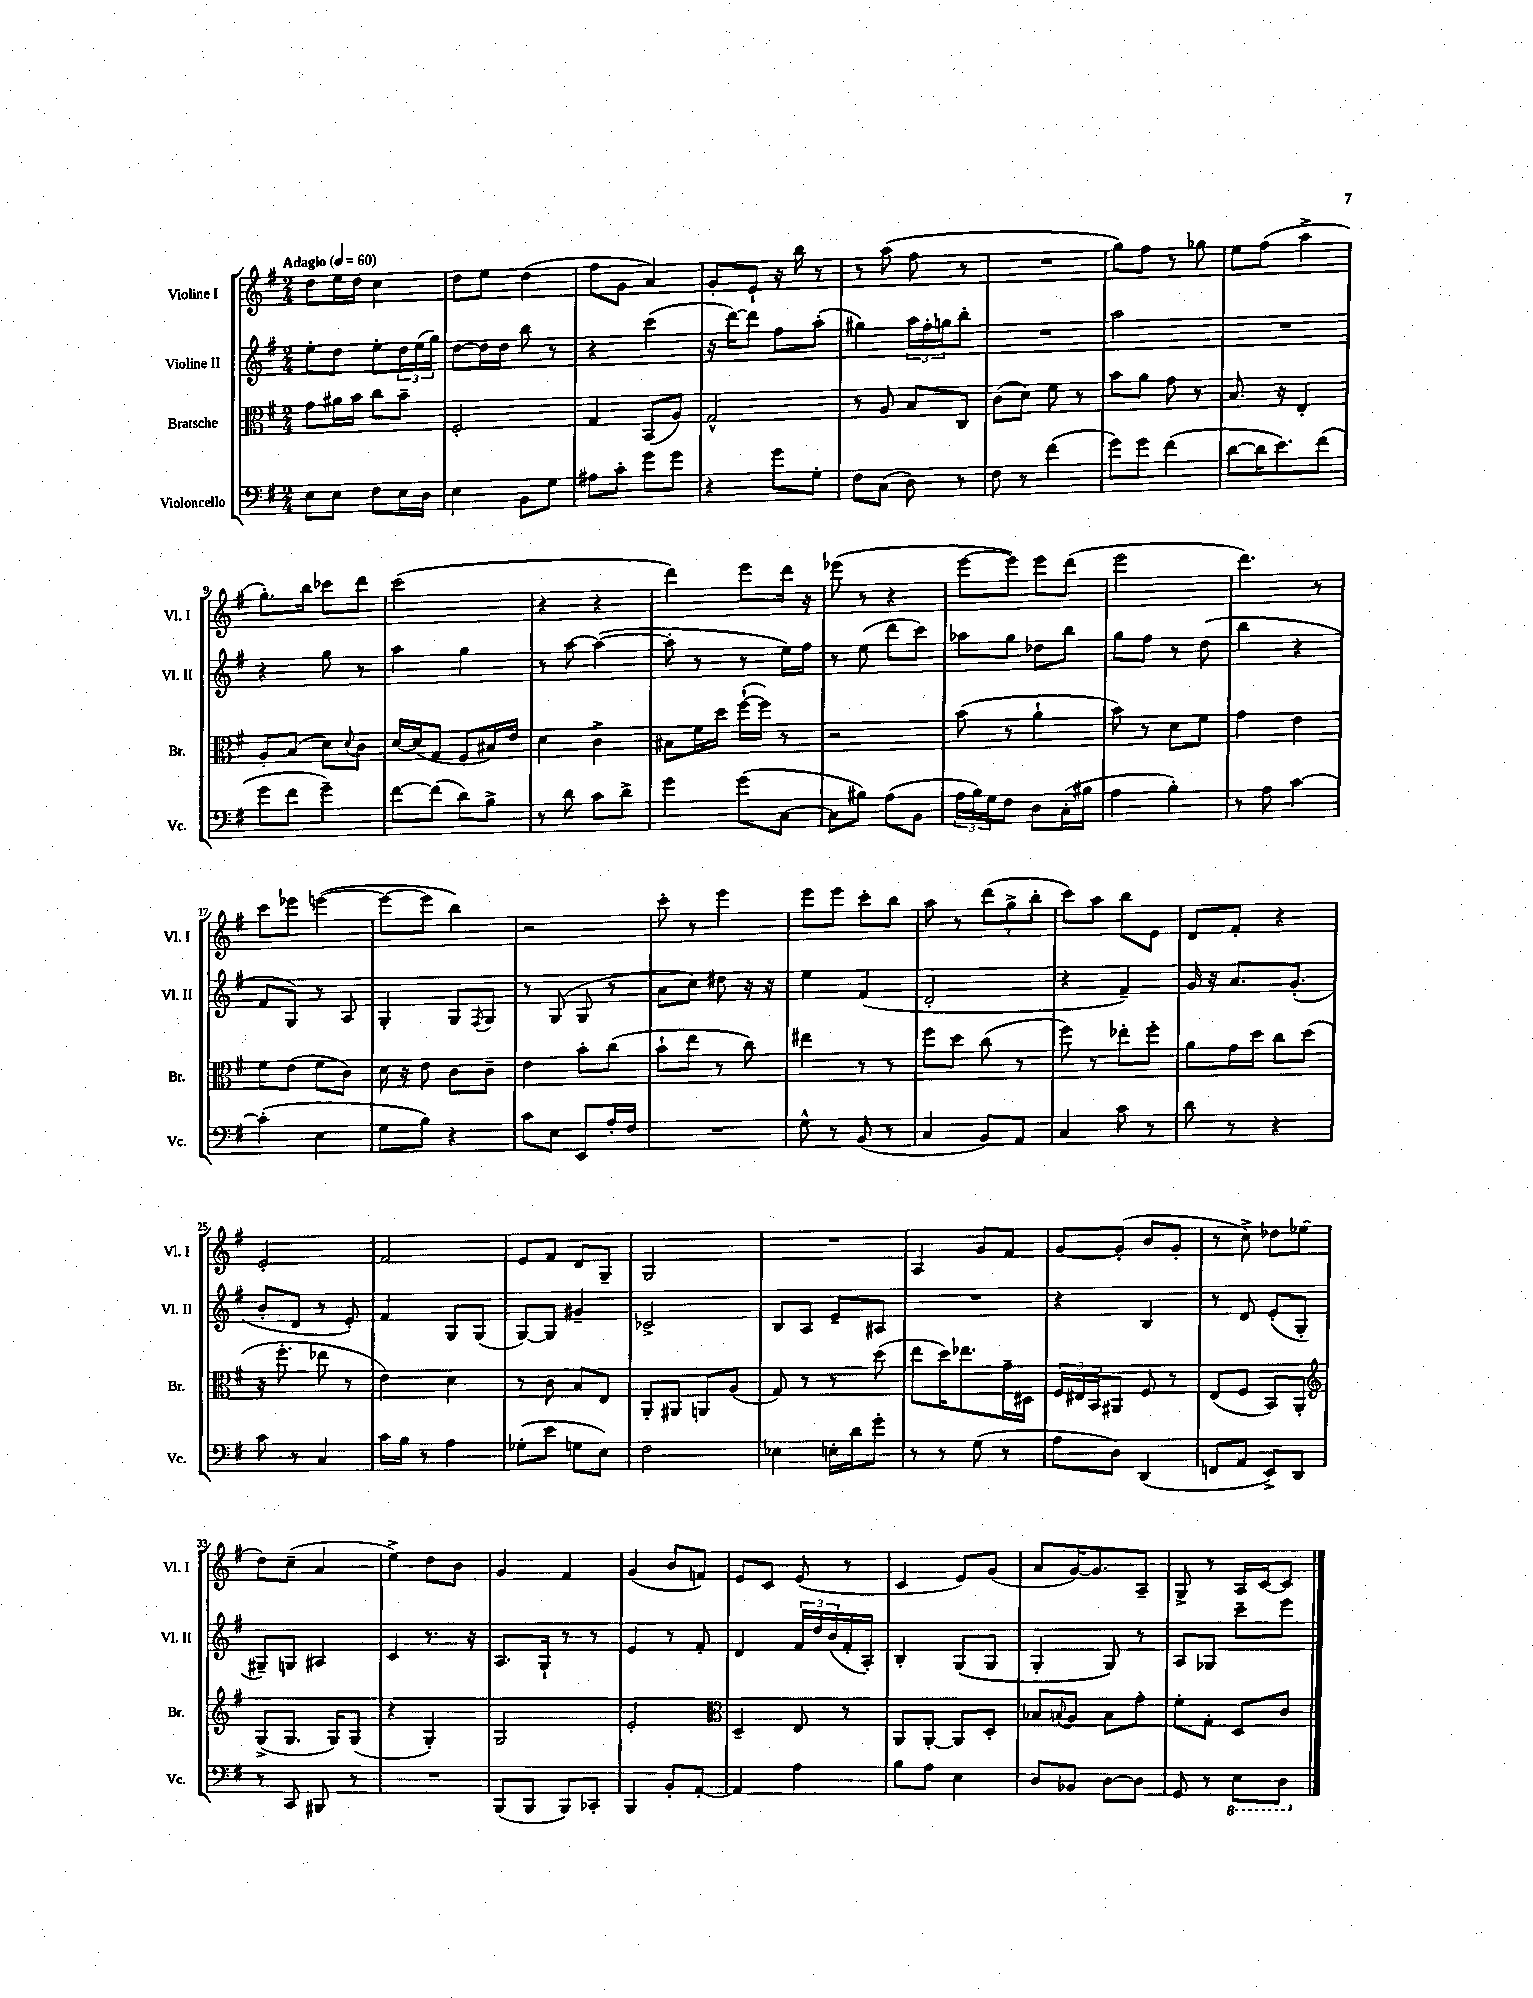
<<
\new StaffGroup <<
\new Staff = "s0" \with { instrumentName = "Violine I" shortInstrumentName = "Vl. I" } {
    \clef treble \key g \major \numericTimeSignature \time 2/4 \tempo "Adagio" 4 = 60
    d''8 e''16 d''16 c''4 |
    d''8 e''8 d''4( |
    fis''8 g'8 a'4) |
    g'8-. e'8-! r16 b''16 r8 |
    r8 a''8( fis''8 r8 |
    R2 |
    g''8) fis''8 r8 ges''8 |
    e''8 fis''8( a''4-> |
    g''8.-.) b''16 ces'''8 d'''8 |
    c'''2( |
    r4 r4 |
    d'''4) e'''8 d'''16 r16 |
    ees'''8( r8 r4 |
    e'''8~ e'''8) e'''8 d'''8( |
    e'''2 |
    d'''4.) r8 |
    c'''8 ees'''8 e'''4~( |
    e'''8~ e'''8 b''4) |
    r2 |
    c'''8-. r8 e'''4 |
    e'''8 e'''8 c'''8-. b''8 |
    a''8 r8 \tuplet 3/2 { d'''8( g''8-> b''8-. } |
    c'''8) a''8 b''8 e'8 |
    d'8 fis'8-. r4 |
    e'2-. |
    fis'2 |
    e'8 fis'8 d'8 g8-- |
    g2 |
    R2 |
    a4 g'8 fis'8 |
    g'8~ g'8-.( b'8 g'8-. |
    r8 c''8->) des''8 ees''8( |
    d''8) c''8--( a'4 |
    e''4->) d''8 b'8 |
    g'4 fis'4 |
    g'4( b'8 f'8) |
    e'8 c'8 e'8( r8 |
    c'4 e'8) g'8( |
    a'8 g'16~) g'8. a8-- |
    g8-> r8 a16 c'16~ c'8 \bar "|." |
}
\new Staff = "s1" \with { instrumentName = "Violine II" shortInstrumentName = "Vl. II" } {
    \clef treble \key g \major \numericTimeSignature \time 2/4
    e''8-. d''8 e''8-. \tuplet 3/2 { d''16 e''16( g''16) } |
    d''8~ d''16 d''16 b''8 r8 |
    r4 c'''4( |
    r16 d'''16~) d'''8 fis''8 a''8-.( |
    gis''4) \tuplet 3/2 { a''16 fis''16-. g''16 } b''8-. |
    R2 |
    a''2 |
    R2 |
    r4 g''8 r8 |
    a''4 g''4 |
    r8 a''8~ a''4~( |
    a''8-. r8 r8 e''16) fis''16 |
    r8 e''8( d'''8 c'''8) |
    aes''8 g''8 des''8 b''8 |
    g''8 fis''8 r8 d''8( |
    b''4 r4 |
    fis'8 g8) r8 a8 |
    g4-. g8 \acciaccatura { fis8 } g8 |
    r8 g8( g8 r8 |
    a'8 c''8) dis''8 r16 r16 |
    e''4 fis'4( |
    d'2-. |
    r4 fis'4--) |
    g'16 r16 a'8. g'8.-.( |
    b'8-. d'8 r8 e'8-.) |
    fis'4 g8 g8( |
    g8~) g8 gis'4-- |
    ces'2-> |
    b8 a8 e'8-- ais8 |
    R2 |
    r4 b4 |
    r8 d'8 e'8-.( g8-. |
    gis8--) g8 ais4 |
    c'4 r8. r16 |
    a8. g16-! r8 r8 |
    e'4 r8 fis'8-. |
    d'4 \tuplet 3/2 { fis'16 d''16 b'16( } fis'16-. a16-.) |
    b4-. g8( g8 |
    g4-. g8) r8 |
    a8 ges8 c'''8-- e'''8 \bar "|." |
}
\new Staff = "s2" \with { instrumentName = "Bratsche" shortInstrumentName = "Br." } {
    \clef alto \key g \major \numericTimeSignature \time 2/4
    g'8 ais'16 b'16 c''8 b'8-- |
    fis2-. |
    g4 b,8( a8) |
    g2-^ |
    r8 a8 b8 c8 |
    c'8( d'8) fis'8 r8 |
    b'8 a'8 g'8 r8 |
    b8. r16 e4-. |
    a8-. b8( d'8) \appoggiatura { d'8 } c'8 |
    d'16~ d'16( g8 fis8 bis16) e'16 |
    d'4 c'4-> |
    bis8 fis'16 d''16 fis''16~-!( fis''16) r8 |
    r2 |
    b'8( r8 a'4-! |
    b'8) r8 d'8 fis'8 |
    g'4 e'4 |
    fis'8 e'8( fis'8 c'8) |
    d'16 r16 e'8 c'8 c'8-- |
    e'4 b'8-. c''8( |
    b'8-! e''8 r8 c''8) |
    eis''4 r8 r8 |
    fis''8 d''8 c''8( r8 |
    fis''8) r8 ees''8-. fis''8-. |
    a'8 g'16 d''16 c''8 d''8( |
    r16 fis''8.-. ees''8 r8 |
    e'4) d'4 |
    r8 c'8 b8 e8 |
    a,8-. ais,8 a,8 a8( |
    g8) r8 r8 d''8( |
    e''8 d''16) ees''8. g'16-- dis16 |
    \tuplet 3/2 { fis16 eis16 b,16 } ais,8 fis8 r8 |
    e8( fis8 b,8) a,8-. |
    \clef treble g8->( g8. g16) g8( |
    r4 g4-.) |
    g2 |
    e'2-. |
    \clef alto d4-- e8 r8 |
    a,8 a,8~-. a,8 d8-. |
    bes8 \appoggiatura { b8 } a8 b8 g'8-. |
    fis'8-. g8-. d8 c'8 \bar "|." |
}
\new Staff = "s3" \with { instrumentName = "Violoncello" shortInstrumentName = "Vc." } {
    \clef bass \key g \major \numericTimeSignature \time 2/4
    e8 e8 fis8 e16 d16 |
    e4 b,8 g8 |
    ais8 c'8-. g'8 g'8 |
    r4 g'8 g8-. |
    fis8 c8( d8) r8 |
    fis8 r8 fis'4( |
    g'8) g'8 fis'4( |
    d'8~ d'16 e'8.) fis'8( |
    g'8 fis'8 g'4--) |
    fis'8~ fis'8( d'8) b8-> |
    r8 d'8 c'8 d'8-> |
    g'4 g'8( c8~ |
    c8 bis8) a8( b,8 |
    \tuplet 3/2 { a16 b16) g16 } fis8 d8 c16-.( bis16 |
    a4 b4-.) |
    r8 a8 c'4~ |
    c'4-.( e4 |
    g8 b8) r4 |
    c'8 e8 e,8 a16-. fis16 |
    R2 |
    g8-^ r8 b,8( r8 |
    c4 b,8) a,8 |
    c4 c'8 r8 |
    d'8 r8 r4 |
    c'8 r8 c4 |
    c'16 b16 r8 a4 |
    ges8-.( e'8 g8 e8) |
    fis2 |
    ees4 e16-. d'16 g'8-. |
    r8 r8 g8( r8 |
    a8 d8) d,4( |
    f,8 a,8 e,8->) d,8 |
    r8 c,8 bis,,8 r8 |
    R2 |
    b,,8( b,,8 b,,8) ces,8-. |
    b,,4 b,8-. a,8~-. |
    a,4 a4 |
    b8 a8 e4 |
    d8 bes,8 d8~ d8 |
    g,8 r8 \ottava #-1 e,8 d,8 \ottava #0 \bar "|." |
}
>>
>>
